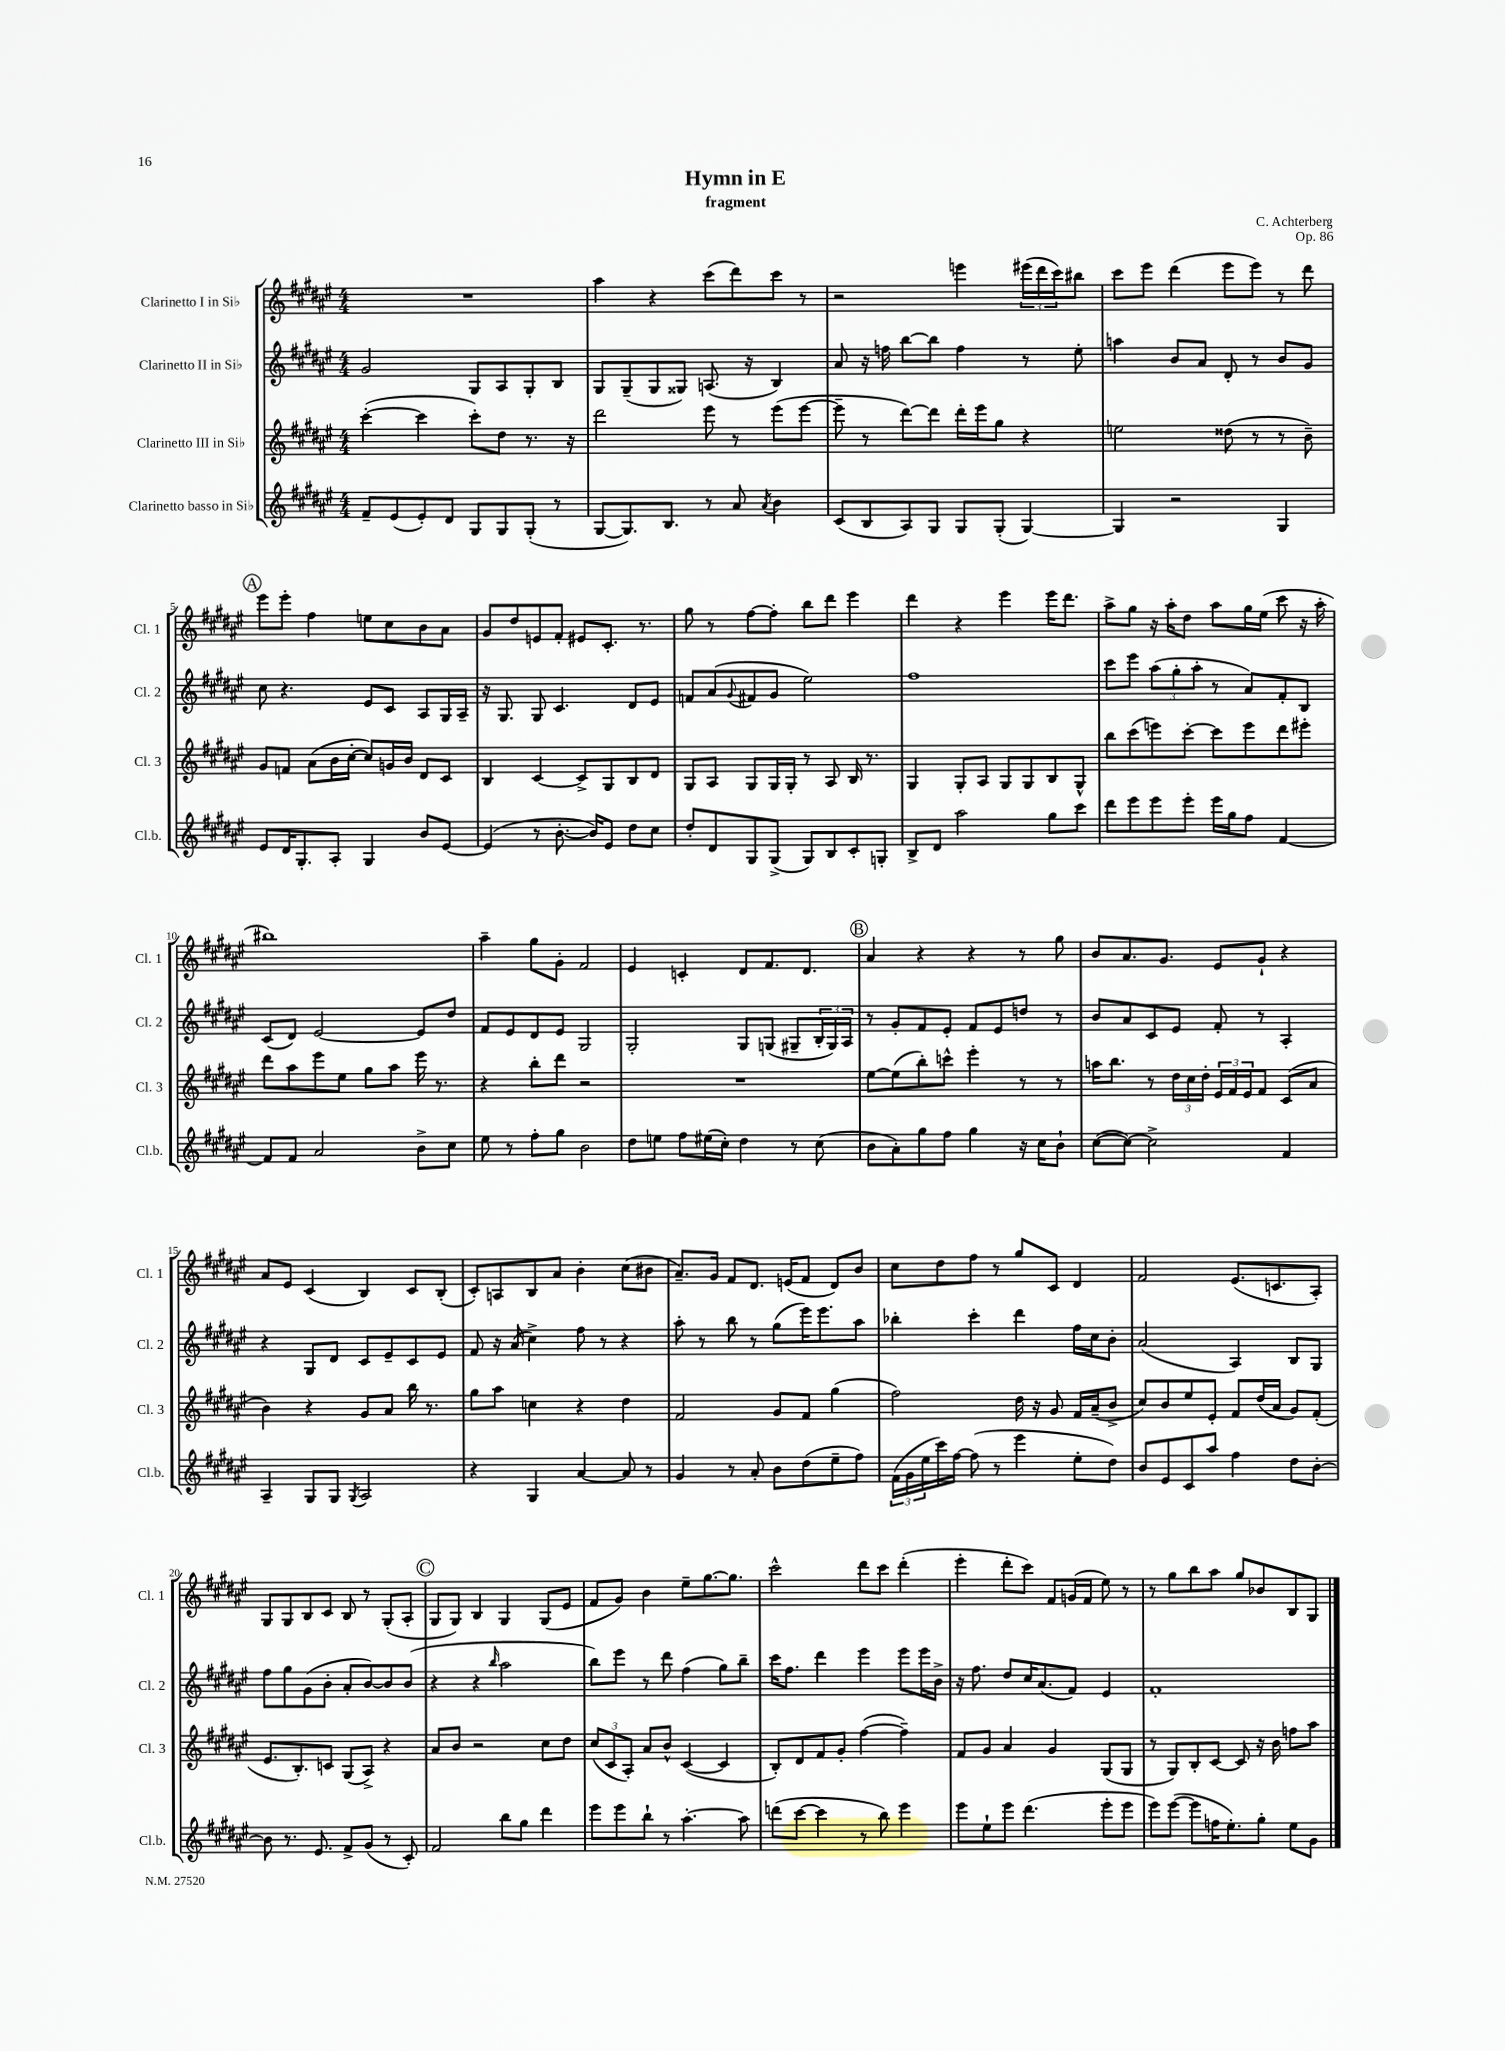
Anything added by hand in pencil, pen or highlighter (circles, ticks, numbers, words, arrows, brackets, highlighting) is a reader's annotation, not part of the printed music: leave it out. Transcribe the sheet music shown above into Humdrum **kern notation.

**kern	**kern	**kern	**kern
*staff4	*staff3	*staff2	*staff1
*clefG2	*clefG2	*clefG2	*clefG2
*k[f#c#g#d#a#e#]	*k[f#c#g#d#a#e#]	*k[f#c#g#d#a#e#]	*k[f#c#g#d#a#e#]
*M4/4	*M4/4	*M4/4	*M4/4
8f#~/L	([4ccc#'\	2g#/	1r
(8e#/	.	.	.
8e#'/)	4ccc#\]	.	.
8d#/J	.	.	.
8G#/L	8ccc#'\L)	8G#/L	.
8G#/	8dd#\J	8A#/	.
(8G#'/J	8.r	8G#'/	.
8r	.	8B/J	.
.	16r	.	.
=	=	=	=
[8G#/L	2ddd#\	8G#/L	4aa#\
8.G#/])	.	(8G#~/	.
.	.	8G#/	4r
8.B/J	.	.	.
.	.	8G##/J)	.
8r	8eee#\	(8.A/	(8ccc#\L
8a#/	8r	.	8ddd#\)
.	.	16r	.
8qa#/	.	.	.
4b\	(8eee#\L	4B/)	8ccc#\J
.	[8eee#\J	.	8r
=	=	=	=
(8c#/L	8eee#~\]	8a#/	2r
8B/	8r	16r	.
.	.	16ff\	.
8A#/)	[8ddd#\L)	[8bb\L	.
8G#/J	8ddd#\]J	8bb\]J	.
8G#/L	16ddd#'\LL	4ff\	4eee\
.	16eee#\J	.	.
(8G#'/J	8gg#\J	.	.
[4G#/)	4r	8r	(24eee#\LL
.	.	.	24ddd#\
.	.	.	24ccc#\J)
.	.	8ee#'\	8bb#\J
=	=	=	=
4G#/]	2ee\	4aa\	8ccc#\L
.	.	.	8eee#\J
2r	.	8b/L	(4ddd#\
.	.	8a#/J	.
.	(8dd##\	8d#'/	8eee#\L
.	8r	8r	8eee#\J)
4G#/	8r	8b/L	8r
.	8b~\)	8g#/J	8ddd#\
=	=	=	=
8e#/L	8g#/L	8cc#\	8eee#\L
16d#/K	8f/J	4.r	8eee#'\J
8.G#'/	.	.	.
.	(8a#\L	.	4ff#\
8A#'/J	16b\L	.	.
.	[16cc#'\JJ	.	.
4G#/	8cc#/]L)	8e#/L	8ee\L
.	16g/L	8c#/J	8cc#\
.	16b/JJ	.	.
8b/L	8d#/L	8A#/L	8b\
[8e#/J	8c#/J	16G#/L	8a#\J
.	.	16A#~/JJ	.
=	=	=	=
(4e#/]	4B/	16r	8g#/L
.	.	8.G#/	.
.	.	.	8dd#/
8r	[4c#/	8G#/	8e/
[8.b'\	.	4.c#/	8f#'/J
.	8c#^/]L	.	8e#/L
16b/]LK)	.	.	.
8e#/J	8G#/	.	8.c#'/J
8dd#\L	8B/	8d#/L	.
.	.	.	8.r
8cc#\J	8d#/J	8e#/J	.
=	=	=	=
8dd#'/L	8G#/L	8f/L	8gg#\
8d#/	8A#/J	(8a#/	8r
.	.	8qqg#/	.
8G#/	8G#/L	8f#/	[8ff#\L
(8G#^/J	16G#/L	8g#/J	8ff#'\]J
.	16G#'/JJ	.	.
8G#/L)	8r	2ee#\)	8bb\L
8B/	8A#/	.	8ddd#\J
8c#'/	16B/	.	4eee#\
.	8.r	.	.
8G'/J	.	.	.
=	=	=	=
8B^/L	4G#/	1ff#	4ddd#\
8d#/J	.	.	.
2aa#\	8G#'/L	.	4r
.	8A#/J	.	.
.	8G#/L	.	4eee#\
.	8G#/	.	.
8gg#\L	8B/	.	16eee#\LK
.	.	.	8.ddd#\J
8ccc#\J	8G#^^/J	.	.
=	=	=	=
8ddd#\L	8bb\L	8ccc#\L	8aa#^\L
8eee#\	(8ccc#\	8eee#\J	8gg#\J
8eee#\	8eee\)	(12aa#\L	16r
.	.	.	16aa#'\LK
.	.	12gg#'\	.
8eee#'\J	[8ccc#'\J	.	8dd#\J
.	.	12aa#'\J	.
16eee#\LL	8ccc#\]L	8r	8aa#\L
16gg#\J	.	.	.
8ff#\J	8eee\	8a#/L)	16gg#\L
.	.	.	(16ee#\JJ
[4f#/	8ddd#\	8f#'/	8ccc#\
.	8eee#'\J	8B/J	16r
.	.	.	16aa#'\
=	=	=	=
8f#/]L	8ddd#\L	(8c#/L	1bb#)
8f#/J	8aa#\	8d#/J)	.
2a#/	8eee#\	[2e#/	.
.	8ee#\J	.	.
.	8gg#\L	.	.
.	8aa#\J	.	.
8b^\L	16eee#\	8e#/]L	.
.	8.r	.	.
8cc#\J	.	8dd#/J	.
=	=	=	=
8ee#\	4r	8f#/L	4aa#~\
8r	.	8e#/	.
8ff#'\L	8bb'\L	8d#/	8gg#\L
8gg#\J	8ddd#\J	8e#/J	8g#'\J
2b\	2r	2G#/	2f#/
=	=	=	=
8dd#\L	1r	2G#'/	4e#/
8ee\J	.	.	.
8ff#\L	.	.	4c'/
(16ee#\L	.	.	.
16cc#'\JJ)	.	.	.
4dd#\	.	8G#/L	8d#/L
.	.	(8G/J	8.f#/
8r	.	8G#~/L	.
.	.	.	8.d#/J
(8cc#\	.	24B'/L	.
.	.	24G#/)	.
.	.	24A#/JJ	.
=	=	=	=
8b\L	[8ee#\L	8r	4a#/
8a#'\)	(8ee#\]	8g#'/L	.
8gg#\	8bb'\)	8f#/	4r
8ff#\J	8ccc^^\J	8e#'/J	.
4gg#\	4eee#'\	8f#/L	4r
.	.	8e#/	.
16r	8r	8dd/J	8r
16cc#\LK	.	.	.
8b`\J	8r	8r	8gg#\
=	=	=	=
([8cc#\L	16aa\LK	8b/L	8b/L
.	8.bb\J	.	.
8cc#\_J)	.	8a#/	8.a#/
2cc#^\]	8r	8c#/	.
.	.	.	8.g#/J
.	24dd#\LL	8e#/J	.
.	24cc#\	.	.
.	24dd#'\JJ	.	.
.	24e#/LL	8f#'/	8e#/L
.	24f#/	.	.
.	24e#/J	.	.
.	8f#/J	8r	8g#`/J
4f#/	(8c#/L	4A#'/	4r
.	8a#/J	.	.
=	=	=	=
4A#~/	4b\)	4r	8a#/L
.	.	.	8e#/J
8G#/L	4r	8G#/L	(4c#/
8G#/J	.	8d#/J	.
8qG#/	.	.	.
2A#/	8g#/L	8c#/L	4B/)
.	8a#/J	8e#~/	.
.	16bb\	8c#/	8c#/L
.	8.r	.	.
.	.	8e#/J	(8B'/J
=	=	=	=
4r	8gg#\L	8f#/	8c#'/L)
.	8aa#\J	16r	8A/
.	.	(16a#/	.
4G#/	4cc\	4cc#^\)	8B/
.	.	.	8a#/J
[4a#/	4r	8ff#\	4b'\
.	.	8r	.
8a#/]	4dd#\	4r	(8cc#\L
8r	.	.	8b#\J
=	=	=	=
4g#/	2f#/	8aa#'\	8.a#~/L)
.	.	8r	.
.	.	.	16g#/Jk
8r	.	8bb\	8f#/L
8a#'/	.	8r	8.d#/J
8b\L	8g#/L	(8gg#\L	.
.	.	.	(16e/LK
(8dd#\	8f#/J	16eee#\K)	8f#/J
.	.	8.eee#\	.
8ee#~\	(4gg#\	.	8d#/L)
8ff#\J)	.	8aa#\J	8b/J
=	=	=	=
(24f#\LL	2ff#\)	4bb-'\	8cc#\L
24g#\	.	.	.
24ee#\	.	.	.
16ccc#\)	.	.	8dd#\
[16ff#\JJ	.	.	.
(8ff#\]	.	4ccc#'\	8ff#\J
8r	.	.	8r
4eee#\	16dd#\	4ddd#\	8gg#/L
.	16r	.	.
.	8g#/	.	8c#/J
8ee#'\L	16f#/LL	16ff#\LL	4d#/
.	(16a#~/J	16cc#\J	.
8dd#\J)	8b^/J	8b'\J	.
=	=	=	=
8b/L	8cc#/L)	(2a#/	2f#/
8e#/	8b/	.	.
8c#/	8ee#/	.	.
8aa#/J	8e#'/J	.	.
4ff#\	8f#/L	4A#/)	(8.e#/L
.	(16dd#/L	.	.
.	16a#/JJ	.	8.c/
8dd#\L	8g#/L)	8B/L	.
[8b'\J	(8f#'/J	8G#/J	8A#'/J)
=	=	=	=
8b\]	8.e#/L	8ff#\L	8G#/L
8.r	.	8gg#\	8G#/
.	8.B'/)	.	.
.	.	(8g#\	8B/
8.e#/	.	.	.
.	8c/J	8b'\J	8c#/J
8f#^/L	(8G#/L	8a#'/L	8B/
(8g#/J	8A#^/J)	[8b/)	8r
8r	4r	8b/]	(8G#'/L
8c#'/)	.	(8b/J	8A#'/J
=	=	=	=
2f#/	8a#/L	4r	8G#/L
.	8b/J	.	8G#/J)
.	2r	4r	4B/
.	.	16qqbb/	.
8bb\L	.	2aa#\	4G#/
8gg#\J	.	.	.
4ddd#\	8cc#\L	.	(8G#/L
.	8dd#\J	.	8e#/J
=	=	=	=
8eee#\L	(12cc#/L	8bb\L)	8f#/L
.	12c#/	.	.
8eee#\	.	8eee#\J	8g#/J)
.	12A#'/J)	.	.
8bb`\J	8a#/L	8r	4b\
8r	8b^^/J	8ddd#\	.
[4.aa#'\	([4c#/	(4ff#\	8ee#~\L
.	.	.	[8.gg#\
.	4c#/]	8gg#\L)	.
.	.	.	8.gg#\]J
8aa#\]	.	8bb~\J	.
=	=	=	=
(8ddd\L	8B'/L)	16ccc#\LK	2ccc#^^\
.	.	8.ff#\J	.
[8ccc#\J	8d#/	.	.
4ccc#\]	8f#/	4ddd#\	.
.	8g#'/J	.	.
8r	([4ff#\	4eee#\	8ddd#\L
8bb\)	.	.	8ccc#\J
4eee#\	4ff#~\])	8eee#\L	(4ddd#'\
.	.	16eee#\L	.
.	.	16b^\JJ	.
=	=	=	=
8eee#\L	8f#/L	16r	4eee#'\
.	.	8.ff#\	.
8ee#`\	8g#/J	.	.
8eee#\J	4a#/	8dd#/L	8ddd#'\L
(4.ddd#\	.	16cc#/K	8ccc#\J)
.	.	(8.a#/	.
.	4g#/	.	8f#/L
.	.	8f#/J)	(16g/L
.	.	.	16f#/JJ
8eee#'\L	(8G#/L	4e#/	8ee#\)
8eee#\J	8G#/J	.	8r
=	=	=	=
8eee#\L)	8r	1f#'	8r
([8eee#\J	8G#/L)	.	8gg#\L
8eee#\]L	8B'/	.	8bb\
16ff\K	[8c#/J	.	8aa#\J
8.ee#'\)	.	.	.
.	8c#/]	.	8gg#/L
8gg#'\J	16r	.	8b-/
.	16b\	.	.
8ee#\L	8ff\L	.	8B/
8g#\J	8aa#\J	.	8G#/J
==	==	==	==
*-	*-	*-	*-
